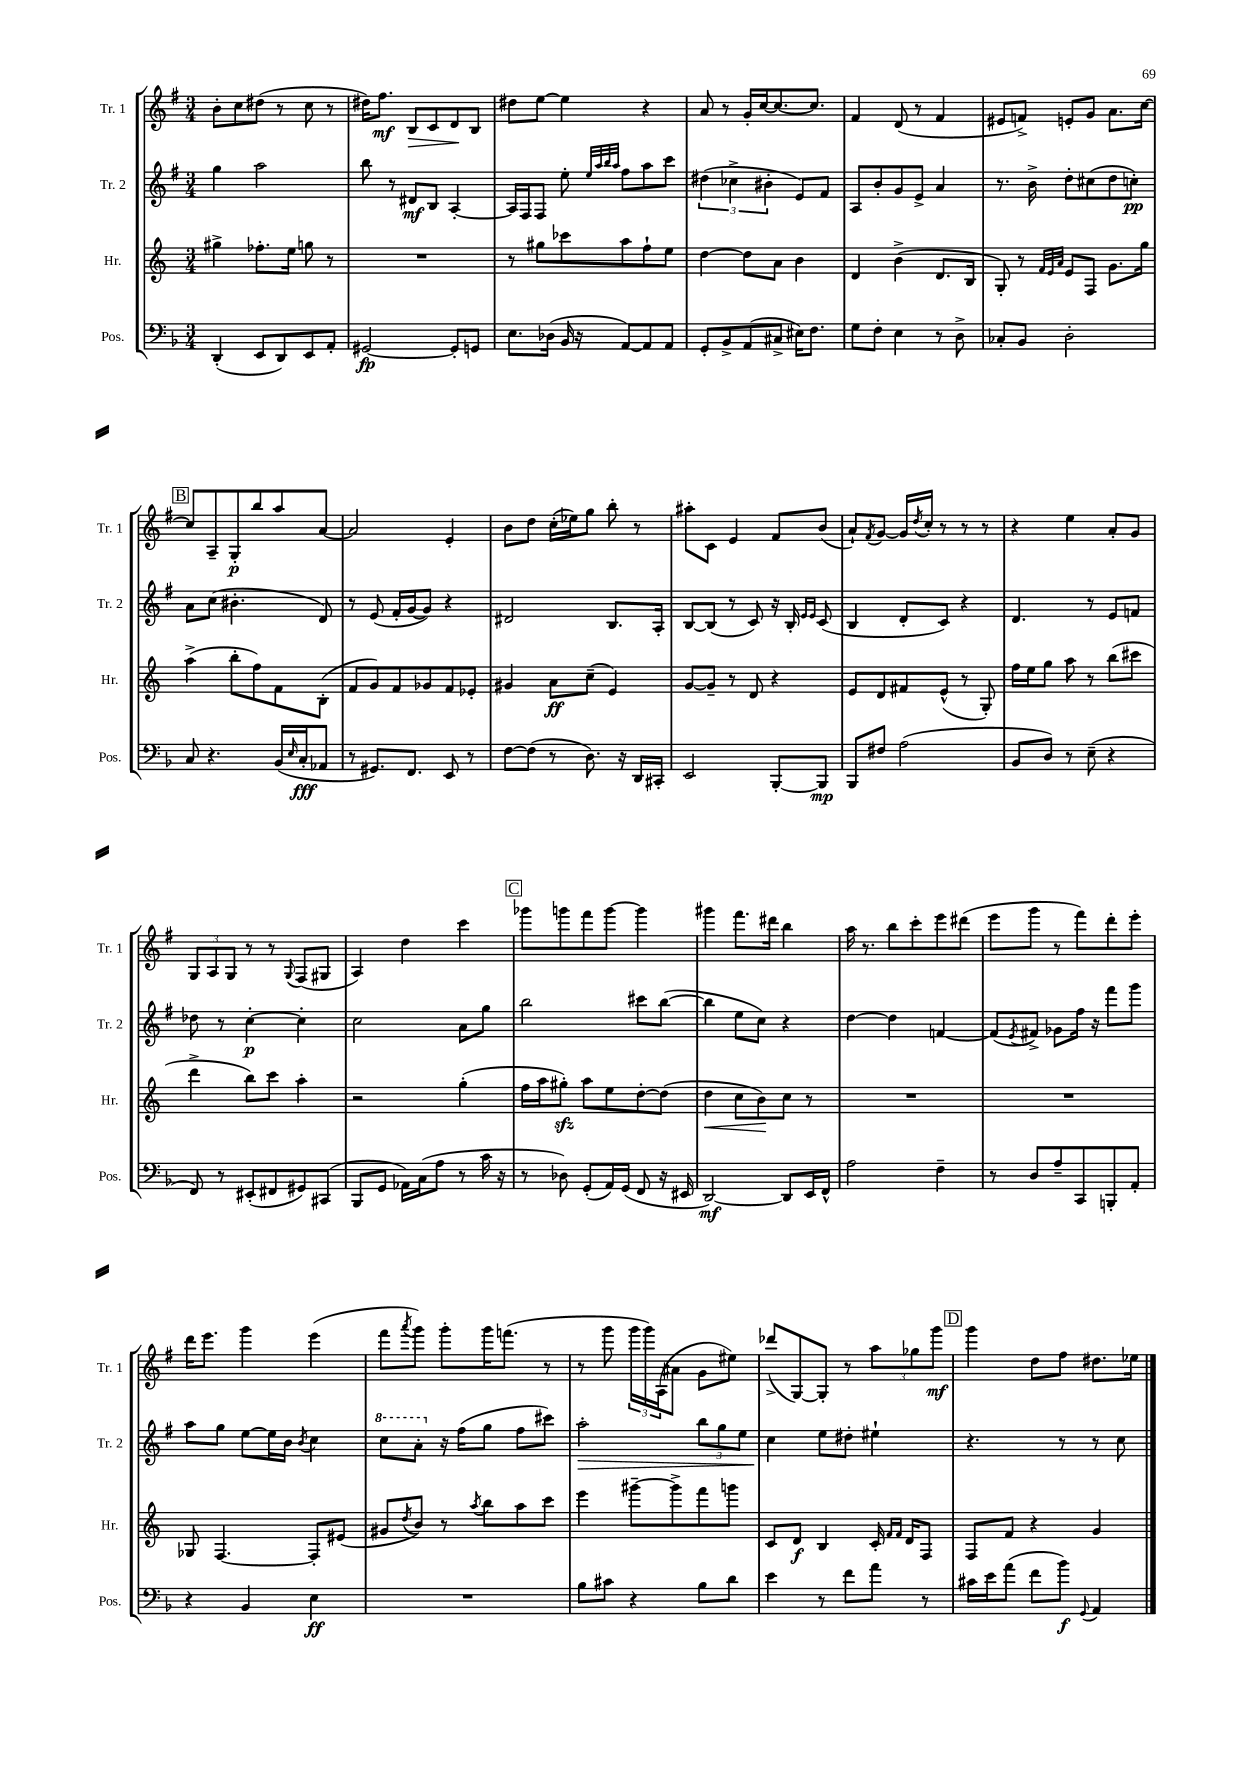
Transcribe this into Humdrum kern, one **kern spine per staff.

**kern	**kern	**kern	**kern
*staff4	*staff3	*staff2	*staff1
*clefF4	*clefG2	*clefG2	*clefG2
*k[b-]	*k[]	*k[f#]	*k[f#]
*M3/4	*M3/4	*M3/4	*M3/4
(4DD'	4gg#^	4gg	8b'
.	.	.	8cc
8EE	8.ff-'	2aa	(8dd#
8DD)	.	.	8r
.	16ee	.	.
8EE	8gg	.	8cc
8AA'	8r	.	8r
=	=	=	=
[2GG#	2.r	8bb	16dd#)
.	.	.	8.ff#
.	.	8r	.
.	.	8d#	8B
.	.	8B	8c
8GG#']	.	[4A'	8d
8GG	.	.	8B
=	=	=	=
8.E	8r	16A]	8dd#
.	.	16F#	.
.	8gg#	8F#	[8ee
(16D-	.	.	.
16BB-	8ccc-	8ee'	4ee]
16r	.	.	.
.	.	32qqee	.
.	.	32qqaa	.
.	.	32qqbb	.
.	.	32qqaa	.
[8AA)	8aa	8ff#	.
8AA]	8ff`	8aa	4r
8AA	8ee	8ccc	.
=	=	=	=
8GG'	[4dd	(6dd#	8a
8BB-^	.	.	8r
.	.	6cc-^	.
(8AA	8dd]	.	16g'
.	.	.	[16cc
.	.	6b#'	.
8C#^	8a	.	8.cc_
16E#)	4b	8e)	.
8.F	.	.	8.cc]
.	.	8f#	.
=	=	=	=
8G	4d	8A	4f#
8F'	.	8b'	.
4E	(4b^	8g	(8d
.	.	8e^	8r
8r	8.d	4a	4f#
8D^	.	.	.
.	16B	.	.
=	=	=	=
8C-'	8G')	8.r	8e#
8BB-	8r	.	8f^)
.	.	16b^	.
.	32qqf	.	.
.	32qqe	.	.
.	32qqa	.	.
2D'	8e	8dd'	8e'
.	8F	(8cc#	8g
.	8.g	8dd	8.a
.	.	8cc')	.
.	16gg	.	[16cc
=	=	=	=
8C	(4aa^	8a	8cc]
4.r	.	(8cc	8A~
.	8bb'	4.b#'	8G'
.	8ff)	.	8bb
(16BB-	8f	.	8aa
16qqE	.	.	.
16C'	.	.	.
8AA-	(8B'	8d)	[8a
=	=	=	=
8r	8f	8r	2a]
8.GG#)	8g)	(8e	.
.	8f	16f#'	.
8.FF	.	[16g	.
.	8g-	8g])	.
8EE	8f	4r	4e'
8r	8e-'	.	.
=	=	=	=
[8F	4g#	2d#	8b
(8F]	.	.	8dd
8r	8a	.	(16cc'
.	.	.	16ee-)
8.D)	(8cc~	.	8gg
.	4e)	8.B	8bb'
16r	.	.	.
16DD	.	.	8r
16CC#'	.	16A'	.
=	=	=	=
2EE	[8g	[8B	8aa#'
.	8g~]	(8B]	8c
.	8r	8r	4e
.	8d	8c)	.
[8BBB-'	4r	16r	8f#
.	.	16B'	.
.	.	16qqe	.
.	.	16qqe	.
8BBB-]	.	(8c	(8b
=	=	=	=
8BBB-	8e	4B	8a`)
.	.	.	8qf#
8F#	8d	.	[8g
(2A	8f#	8d'	16g]
.	.	.	8qdd
.	.	.	16cc'
.	(8e^^	8c)	8r
.	8r	4r	8r
.	8G')	.	8r
=	=	=	=
8BB-	16ff	4.d	4r
.	16ee	.	.
8D)	8gg	.	.
8r	8aa	.	4ee
(8E~	8r	8r	.
4r	(8bb	8e	8a'
.	8ccc#	8f	8g
=	=	=	=
8FF)	4ddd^	8dd-	12G
.	.	.	12A
8r	.	8r	.
.	.	.	12G
(8EE#'	8bb)	[4cc'	8r
8FF#	8ccc	.	8r
.	.	.	8qqG
8GG#)	4aa'	4cc']	(8F#
(8CC#	.	.	8G#
=	=	=	=
8BBB-	2r	2cc	4A)
8GG	.	.	.
16AA-)	.	.	4dd
(16C	.	.	.
8A	.	.	.
8r	(4gg'	8a	4ccc
16c	.	8gg	.
16r	.	.	.
=	=	=	=
8r	16ff	2bb	8ggg-
.	16aa	.	.
8D-)	8gg#')	.	8ggg
(8GG'	8aa	.	8fff#
16AA)	8ee	.	[8ggg
(16GG	.	.	.
8FF	[8dd'	8ccc#	4ggg]
16r	(8dd]	([8bb	.
16EE#	.	.	.
=	=	=	=
[2DD)	4dd	4bb]	4ggg#
.	8cc	8ee	8.fff#
.	8b)	8cc)	.
.	.	.	16ddd#
8DD]	8cc	4r	4bb
16EE	8r	.	.
16FF^^	.	.	.
=	=	=	=
2A	2.r	[4dd	16aa
.	.	.	8.r
.	.	4dd]	8bb
.	.	.	8ccc'
4F~	.	[4f	8eee
.	.	.	(8ddd#
=	=	=	=
8r	2.r	(8f]	8eee
.	.	8qe	.
8D	.	8f#^)	8ggg
8A~	.	8g-	8r
8CC	.	16ff#	8fff#)
.	.	16r	.
8BBB'	.	8fff#	8ddd'
8AA'	.	8ggg	8eee'
=	=	=	=
4r	8G-	8aa	16ddd
.	.	.	8.eee
.	[4.F	8gg	.
4BB-	.	[8ee	4ggg
.	.	16ee]	.
.	.	16b	.
.	.	8qb	.
4E	8F']	4cc	(4eee
.	(8e#	.	.
=	=	=	=
2.r	8g#	8ccc	8fff#
.	8qdd	.	8qaaa
.	8b)	8aa'	8ggg)
.	8r	16r	8ggg'
.	.	(16ff#	.
.	8qaa	.	.
.	8bb	8gg	16ggg
.	.	.	(8.fff
.	8aa	8ff#	.
.	8ccc	8ccc#)	8r
=	=	=	=
8B-	4eee	2aa'	8r
8c#	.	.	8ggg
4r	[8ggg#~	.	24ggg
.	.	.	24ggg)
.	.	.	(24A
.	8ggg#^]	.	8a#
8B-	8fff	12bb	8g
.	.	12gg	.
8d	8ggg	.	8ee#)
.	.	12ee	.
=	=	=	=
4e	8c	4cc	(8ddd-^
.	8d	.	[8G)
8r	4B	8ee	8G']
8f	.	8dd#'	8r
8a	16c'	4ee#`	12aa
.	16qqf	.	.
.	16qqf	.	.
.	16d	.	.
.	.	.	12gg-
8r	8F	.	.
.	.	.	12ggg
=	=	=	=
16c#	8F	4.r	4ggg
16e	.	.	.
(8a	8f	.	.
8f	4r	.	8dd
8b-)	.	8r	8ff#
8qqGG	.	.	.
4AA	4g	8r	8.dd#
.	.	8cc	.
.	.	.	16ee-
==	==	==	==
*-	*-	*-	*-
